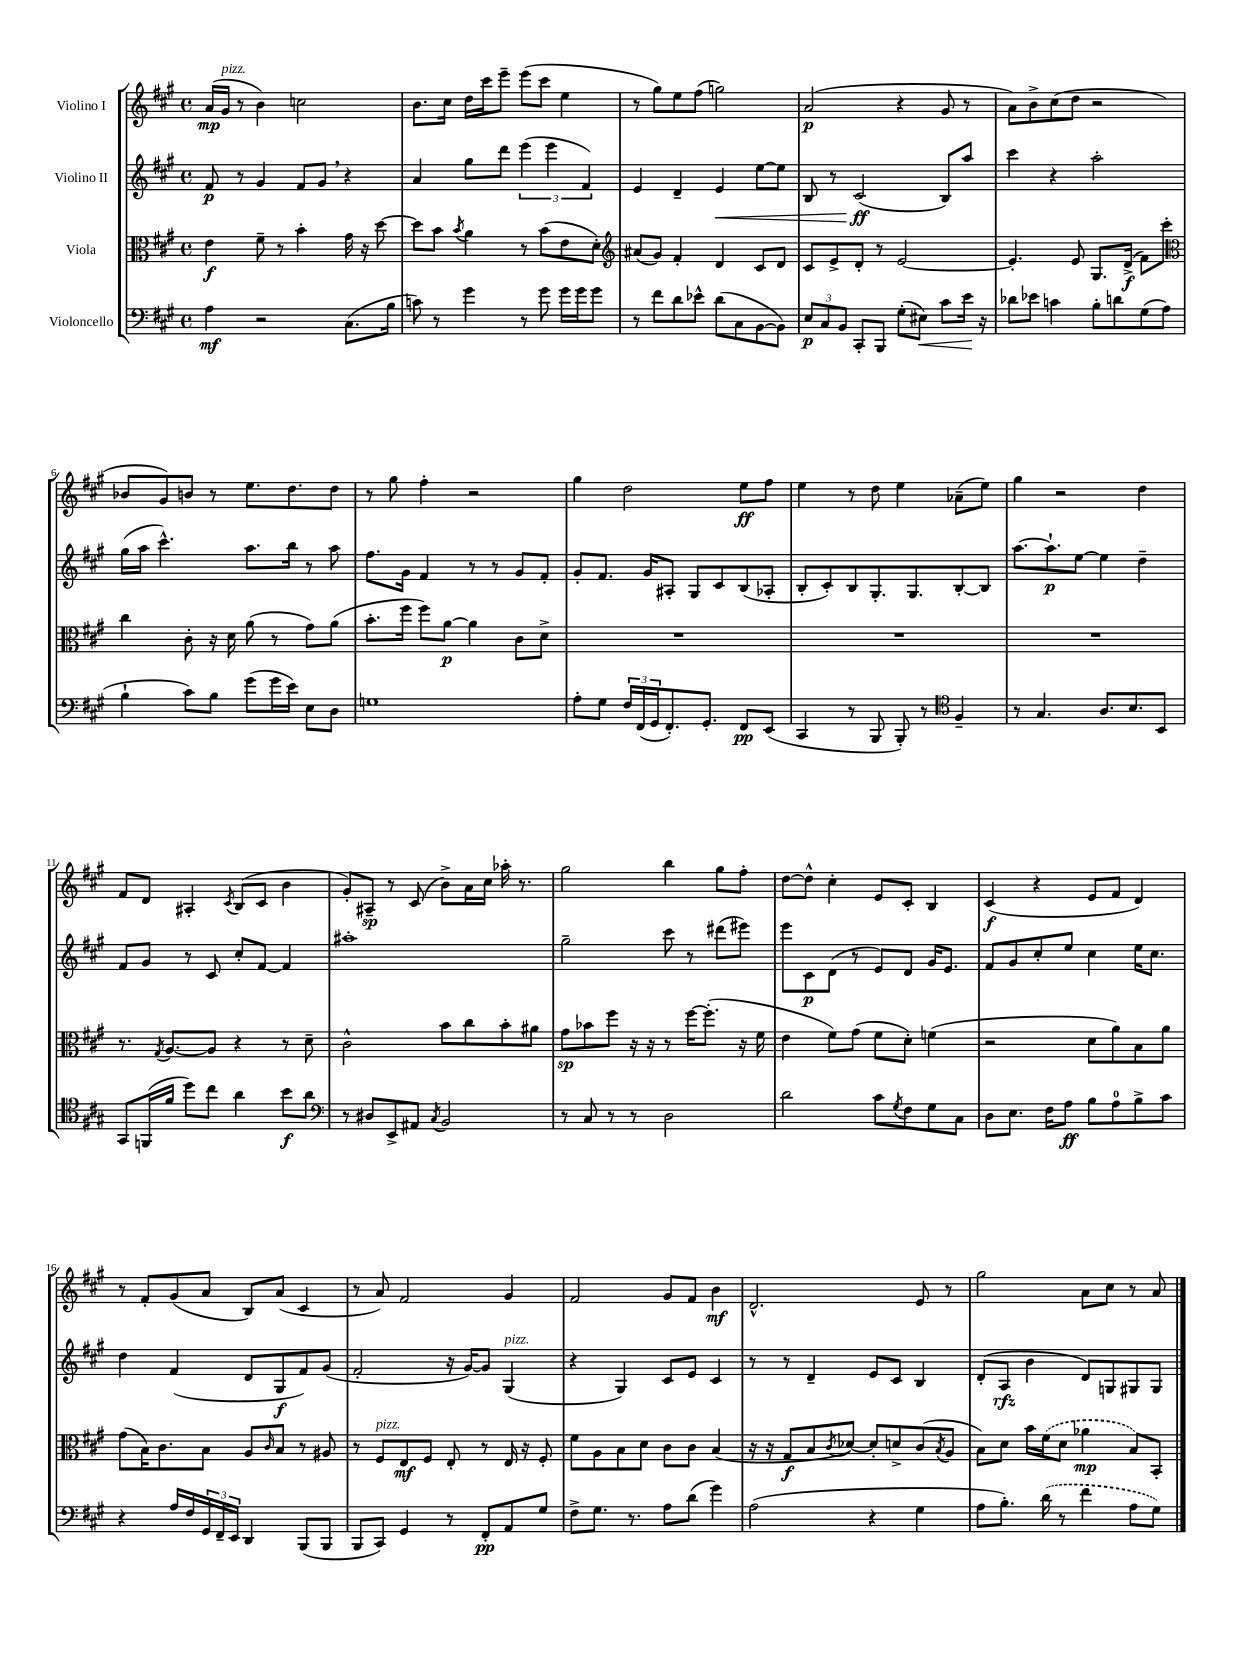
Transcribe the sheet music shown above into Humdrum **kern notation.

**kern	**kern	**kern	**kern
*staff4	*staff3	*staff2	*staff1
*clefF4	*clefC3	*clefG2	*clefG2
*k[f#c#g#]	*k[f#c#g#]	*k[f#c#g#]	*k[f#c#g#]
*M4/4	*M4/4	*M4/4	*M4/4
*met(c)	*met(c)	*met(c)	*met(c)
4A\	4e\	8f#/	(16a/LL
.	.	.	16g#/JJ
.	.	8r	8r
2r	8f#~\	4g#/	4b\)
.	8r	.	.
.	4b'\	8f#/L	2cc\
.	.	8g#/J	.
(8.C#\L	16g#\	4r	.
.	16r	.	.
.	[8dd\	.	.
16B\Jk	.	.	.
=	=	=	=
8c\)	8dd\]L	4a/	8.b\L
8r	8b\J	.	.
.	.	.	16cc#\Jk
.	8qb/	.	.
4g#\	4a\	8gg#\L	16dd\LL
.	.	.	16ccc#\J
.	.	8ddd\J	8eee~\J
8r	8r	(6eee\	(8eee\L
8g#\	(8b\L	.	8ccc#\J
.	.	6eee\	.
16g#\LL	8e\	.	4ee\
16g#\J	.	.	.
.	.	6f#/)	.
8g#\J	8d'\J)	.	.
=	=	=	=
*	*clefG2	*	*
8r	(8a#/L	4e/	8r
8f#\L	8g#/J)	.	8gg#\L)
8d\	4f#'/	4d~/	8ee\
8e-^^\J	.	.	(8ff#\J
(8d\L	4d/	4e/	2gg\)
8C#\	.	.	.
[8BB\	8c#/L	[8ee\L	.
8BB\]J)	8d/J	8ee\]J	.
=	=	=	=
12E/L	8c#/L	8B/	(2a/
12C#/	.	.	.
.	8e^/	8r	.
12BB/J	.	.	.
8CC#'/L	8d'/J	(2c#/	.
8BBB/J	8r	.	.
(8G#'\L	[2e/	.	4r
8E#\J)	.	.	.
8c#\L	.	8B/L)	8g#/
16e\Jk	.	8aa/J	8r
16r	.	.	.
=	=	=	=
8d-\L	4.e'/]	4ccc#\	8a\L)
8e-\J	.	.	8b^\
4c\	.	4r	(8cc#\
.	8e/	.	8dd\J
8B'\L	8.G#/L	2aa'\	2r
8d\	.	.	.
.	(16d^/Jk	.	.
(8G#\	8f#\L)	.	.
8A\J	8ccc#'\J	.	.
=	=	=	=
*	*clefC3	*	*
4B`\	4cc#\	(16gg#\LL	8b-/L
.	.	16aa\JJ	.
.	.	4.ccc#^^\)	8g#/)
8c#\L)	8c#'\	.	8b/J
8B\J	16r	.	8r
.	16d\	.	.
(8g#\L	(8a\	8.aa\L	8.ee\L
16g#\L	8r	.	.
16e\JJ)	.	16bb\Jk	8.dd\
8E\L	8g#\L)	8r	.
8D\J	(8a\J	8aa\	8dd\J
=	=	=	=
1G	8.b'\L	8.ff#\L	8r
.	.	.	8gg#\
.	16ff#\Jk	16g#\Jk	.
.	8ff#\L)	4f#/	4ff#'\
.	[8a\J	.	.
.	4a\]	8r	2r
.	.	8r	.
.	8c#\L	8g#/L	.
.	8d^\J	8f#'/J	.
=	=	=	=
8A'\L	1r	8g#'/L	4gg#\
8G#\J	.	8.f#/J	.
24F#/LL	.	.	2dd\
(24FF#/	.	.	.
.	.	16g#/LK	.
24GG#/J	.	.	.
8.FF#'/)	.	8A#'/J	.
.	.	8G#/L	.
8.GG#'/J	.	.	.
.	.	8c#/	.
8FF#/L	.	(8B/	8ee\L
(8EE/J	.	8A-'/J	8ff#\J
=	=	=	=
4CC#/	1r	8B'/L	4ee\
.	.	8c#'/)	.
8r	.	8B/	8r
8BBB/	.	8.G#'/	8dd\
8BBB'/)	.	.	4ee\
.	.	8.G#/	.
8r	.	.	.
*clefC4	*	*	*
4F#~/	.	[8B'/	(8a-~\L
.	.	8B/]J	8ee\J)
=	=	=	=
8r	1r	[8.aa\L	4gg#\
4.G#/	.	.	.
.	.	8.aa`\]	.
.	.	.	2r
.	.	[8ee\J	.
8.A/L	.	4ee\]	.
8.B/	.	.	.
.	.	4dd~\	4dd\
8BB/J	.	.	.
=	=	=	=
8GG#/L	8.r	8f#/L	8f#/L
(16FF/L	.	8g#/J	8d/J
.	8qG#/	.	.
16f#/JJ	[8.A/L	.	.
8dd\L)	.	8r	4A#'/
8cc#\J	8A/]J	8c#/	.
.	.	.	8qc#/
4a\	4r	8cc#'/L	(8B/L
.	.	[8f#/J	8c#/J
8b\L	8r	4f#/]	4b\
8a\J	8d~\	.	.
=	=	=	=
*clefF4	*	*	*
8r	2c#^^\	1aa#'	8g#'/L)
8D#/L	.	.	8A#~/J
8EE^/	.	.	8r
8AA#/J	.	.	(8c#/
8qC#/	.	.	.
2BB/	8b\L	.	8b^\L)
.	8cc#\	.	16a\L
.	.	.	16cc#\JJ
.	8b'\	.	16aa-'\
.	.	.	8.r
.	8a#\J	.	.
=	=	=	=
8r	8g#\L	2gg#~\	2gg#\
8C#/	8b-\	.	.
8r	8ff#\J	.	.
8r	16r	.	.
.	16r	.	.
2D\	8r	8ccc#\	4bb\
.	[16ff#\LK	8r	.
.	(8.ff#'\]J	.	.
.	.	(8ddd#\L	8gg#\L
.	16r	8eee#\J)	8ff#'\J
.	16f#\	.	.
=	=	=	=
2d\	4e\	8eee\L	[8dd\L
.	.	8c#\	8dd^^\]J
.	8f#\L)	(8d\J	4cc#'\
.	(8g#\J	8r	.
8c#\L	8f#\L	8e/L)	8e/L
8qG#/	.	.	.
8F#\	8d'\J)	8d/J	8c#'/J
8G#\	(4f\	16g#/LK	4B/
.	.	8.e/J	.
8C#\J	.	.	.
=	=	=	=
8D\L	2r	8f#/L	(4c#/
8.E\J	.	8g#/	.
.	.	8cc#'/	4r
16F#\LK	.	.	.
8A\J	.	8ee/J	.
8B\L	8d\L	4cc#\	8e/L
8A\	8a\)	.	8f#/J
8B^\	8B\	16ee\LK	4d/)
.	.	8.cc#\J	.
8c#\J	8a\J	.	.
=	=	=	=
4r	(8g#\L	4dd\	8r
.	16B\K)	.	8f#'/L
.	8.c#\	.	.
16A/LL	.	(4f#/	(8g#/
16F#/	.	.	.
24GG#/	8B\J	.	8a/J
24FF#~/	.	.	.
24EE/JJ	.	.	.
4DD/	8A/L	8d/L	8B/L)
.	16qqc#/	.	.
.	8B/J	8G#/	(8a/J
(8BBB/L	8r	8f#/)	4c#/
8BBB/J	8A#/	(8g#/J	.
=	=	=	=
8BBB/L	8r	2f#'/	8r
8CC#/J)	8F#/L	.	8a/)
4GG#/	8E/	.	2f#/
.	8F#/J	.	.
8r	8E'/	16r	.
.	.	[16g#/LK)	.
8FF#'/L	8r	8g#/]J	.
8AA/	16E/	(4G#/	4g#/
.	16r	.	.
8G#/J	8F#'/	.	.
=	=	=	=
8F#^\L	8f#\L	4r	2f#/
8.G#\J	8A\	.	.
.	8B\	4G#/)	.
8.r	.	.	.
.	8d\J	.	.
8A\L	8c#\L	8c#/L	8g#/L
(8d\J	8c#\J	8e/J	8f#/J
4g#\)	(4B/	4c#/	4b\
=	=	=	=
(2A\	16r	8r	2.d^^/
.	16r	.	.
.	8G#/L	8r	.
.	8B/	4d~/	.
.	8qc#/	.	.
.	[8d-/J)	.	.
4r	8d-'/]L	8e/L	.
.	8d^/	8c#/J	.
4G#\	(8c#/	4B/	8e/
.	8qB/	.	.
.	8A/J	.	8r
=	=	=	=
8A\L	8B\L)	(8d'/L	2gg#\
8.B'\J)	8d\J	8A/J	.
.	16b\LL	4b\	.
(16d\	(16f#\J	.	.
8r	8d\J	.	.
4f#\	4a-\	8d/L)	8a\L
.	.	8G/	8cc#\J
8A\L	8B/L)	8G#/	8r
8G#\J)	8BB'/J	8G#/J	8a/
==	==	==	==
*-	*-	*-	*-
